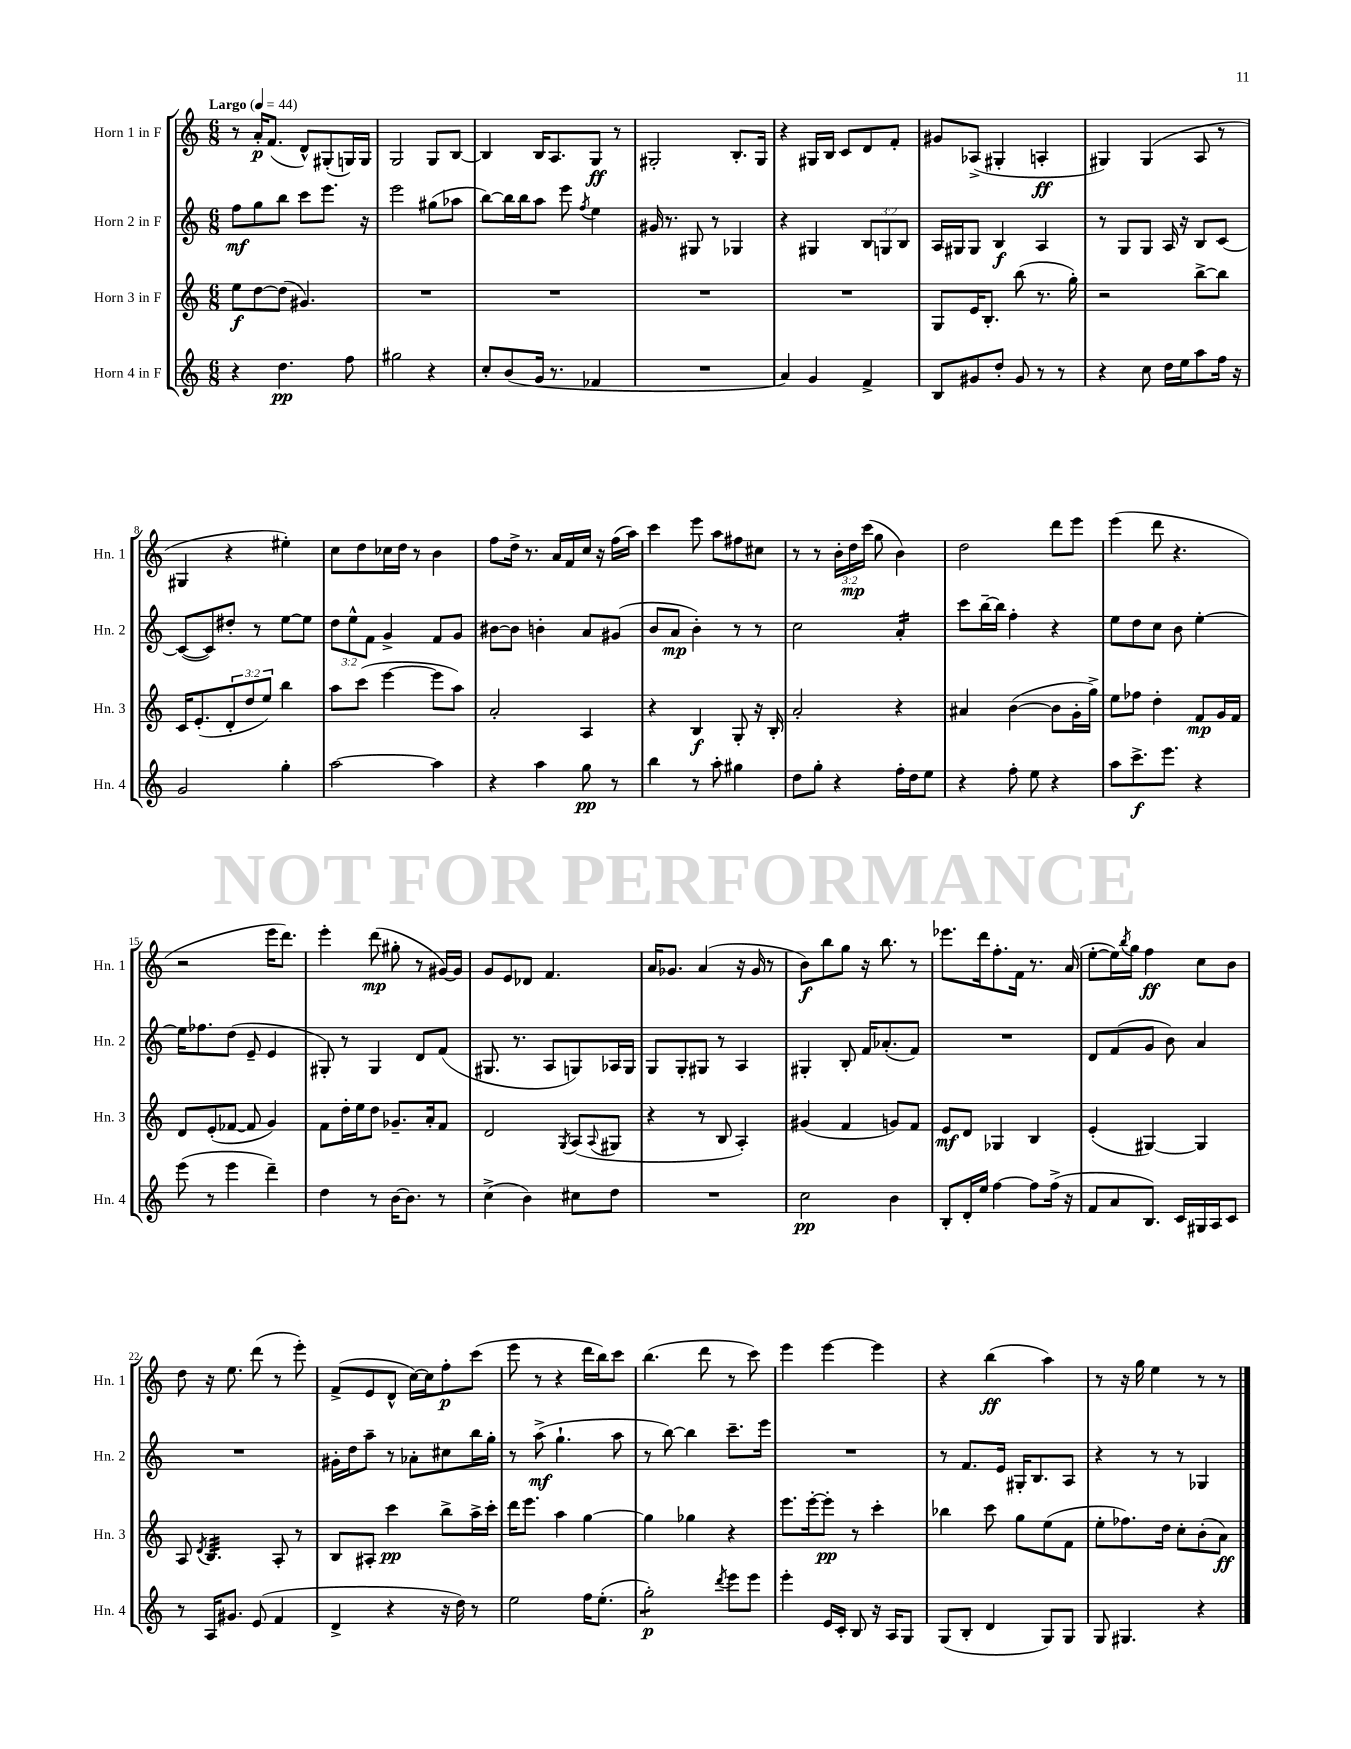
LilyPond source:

<<
\new StaffGroup <<
\new Staff = "s0" \with { instrumentName = "Horn 1 in F" shortInstrumentName = "Hn. 1" } {
    \clef treble \key c \major \numericTimeSignature \time 6/8 \override Staff.TupletNumber.text = #tuplet-number::calc-fraction-text \tempo "Largo" 4 = 44
    r8 a'16-.\p f'8.( d'8-^) gis8-.( g16) g16 |
    g2 g8 b8~ |
    b4 b16 a8. g8\ff r8 |
    gis2-. b8.-. gis16 |
    r4 gis16 b16 c'8 d'8 f'8-. |
    gis'8 aes8->( gis4-. a4-.\ff |
    gis4) gis4( a8 r8 |
    gis4 r4 eis''4-.) |
    c''8 d''8 ces''16 d''16 r8 b'4 |
    f''8 d''16-> r8. a'16 f'16 c''16 r16 f''16( a''16) |
    c'''4 e'''8 a''8 fis''8 cis''8 |
    r8 r8 \tuplet 3/2 { b'16-. d''16\mp c'''16( } g''8 b'4) |
    d''2 d'''8 e'''8 |
    e'''4( d'''8 r4. |
    r2 e'''16 d'''8.) |
    e'''4-. d'''8\mp( gis''8-. r8 gis'16~) gis'16 |
    g'8 e'8 des'8 f'4. |
    a'16 ges'8. a'4( r16 ges'16 r8 |
    b'8\f) b''8 g''8 r16 b''8. r8 |
    ees'''8. d'''16 f''8.-. f'16 r8. a'16( |
    e''8~-. e''16) \acciaccatura { b''8 } g''16 f''4\ff c''8 b'8 |
    d''8 r16 e''8. d'''8( r8 e'''8-.) |
    f'8->( e'8 d'8-^ c''16~) c''16 f''8-.\p c'''8( |
    e'''8 r8 r4 d'''16 b''16) c'''8 |
    b''4.( d'''8 r8 c'''8) |
    e'''4 e'''4~ e'''4 |
    r4 b''4\ff( a''4) |
    r8 r16 g''16 e''4 r8 r8 \bar "|." |
}
\new Staff = "s1" \with { instrumentName = "Horn 2 in F" shortInstrumentName = "Hn. 2" } {
    \clef treble \key c \major \numericTimeSignature \time 6/8 \override Staff.TupletNumber.text = #tuplet-number::calc-fraction-text
    f''8\mf g''8 b''8 c'''8 e'''8. r16 |
    e'''2 gis''8( aes''8 |
    b''8~) b''16 b''16 a''8 e'''8 \acciaccatura { f''8 } e''4 |
    gis'16 r8. gis8 r8 ges4 |
    r4 gis4 \tuplet 3/2 { b8 g8 b8 } |
    a16 gis16 gis8 b4\f a4 |
    r8 g8 g8 a16 r16 b8 c'8~ |
    c'8~( c'8) dis''8-. r8 e''8~ e''8 |
    \tuplet 3/2 { d''8 e''8-^ f'8 } g'4-> f'8 g'8 |
    bis'8~ bis'8 b'4-. a'8 gis'8( |
    b'8 a'8\mp b'4-.) r8 r8 |
    c''2 a'4:16-. |
    c'''8 b''16~-- b''16 f''4-. r4 |
    e''8 d''8 c''8 b'8 e''4~-. |
    e''16 fes''8. d''8( e'8-- e'4 |
    gis8-.) r8 gis4 d'8 f'8( |
    gis8. r8. a8 g8) aes16 g16 |
    g8 g8-. gis8 r8 a4 |
    gis4-. b8-. f'16 aes'8.-.( f'8) |
    R2. |
    d'8 f'8( g'8 b'8) a'4 |
    R2. |
    gis'16-. d''16 a''8-- r8 aes'8-. cis''8 b''16 g''16-. |
    r8 a''8->\mf( g''4.-! a''8 |
    r8 b''8~) b''4 c'''8.-- e'''16 |
    R2. |
    r8 f'8. e'16 gis16-. b8. a8 |
    r4 r8 r8 ges4 \bar "|." |
}
\new Staff = "s2" \with { instrumentName = "Horn 3 in F" shortInstrumentName = "Hn. 3" } {
    \clef treble \key c \major \numericTimeSignature \time 6/8 \override Staff.TupletNumber.text = #tuplet-number::calc-fraction-text
    e''8\f d''8~ d''8( gis'4.) |
    R2. |
    R2. |
    R2. |
    R2. |
    g8 e'16 b8.-. b''8( r8. g''16-.) |
    r2 b''8~-> b''8 |
    c'16 e'8.-.( \tuplet 3/2 { d'8-. d''8 e''8) } b''4 |
    a''8 c'''8( e'''4~ e'''8 a''8) |
    a'2-. a4 |
    r4 b4\f g8-. r16 b16-. |
    a'2-. r4 |
    ais'4 b'4~( b'8 g'16-. g''16->) |
    e''8 fes''8 d''4-. f'8\mp g'16 f'16 |
    d'8 e'8-.( fes'8~ fes'8 g'4) |
    f'8 d''16-. e''16 d''8 ges'8.-- a'16-. f'8 |
    d'2 \acciaccatura { g8 } a8( \appoggiatura { a8 } gis8 |
    r4 r8 b8 a4-.) |
    gis'4( f'4 g'8) f'8 |
    e'8\mf d'8 ges4 b4 |
    e'4-.( gis4~) gis4 |
    a8 \acciaccatura { d'8 } b4.:32 a8-. r8 |
    b8 ais8-. c'''4\pp b''8-> a''16-> c'''16-. |
    d'''16 e'''8. a''4 g''4~ |
    g''4 ges''4 r4 |
    e'''8. e'''16~-. e'''8-.\pp r8 c'''4-. |
    bes''4 c'''8 g''8 e''8( f'8 |
    e''8-. fes''8.) d''16 c''8-. b'8-.( a'8\ff) \bar "|." |
}
\new Staff = "s3" \with { instrumentName = "Horn 4 in F" shortInstrumentName = "Hn. 4" } {
    \clef treble \key c \major \numericTimeSignature \time 6/8
    r4 d''4.\pp f''8 |
    gis''2 r4 |
    c''8-. b'8( g'16 r8. fes'4 |
    R2. |
    a'4) g'4 f'4-> |
    b8 gis'8 d''8-. gis'8 r8 r8 |
    r4 c''8 d''16 e''16 a''8 f''16 r16 |
    g'2 g''4-. |
    a''2~ a''4 |
    r4 a''4 g''8\pp r8 |
    b''4 r8 a''8-. gis''4 |
    d''8 g''8-. r4 f''16-. d''16 e''8 |
    r4 f''8-. e''8 r4 |
    a''8 c'''8.->\f e'''8. r4 |
    e'''8( r8 e'''4 d'''4--) |
    d''4 r8 b'16~ b'8. r8 |
    c''4->( b'4) cis''8 d''8 |
    R2. |
    c''2\pp b'4 |
    b8-. d'16-. e''16 f''4~ f''8 f''16->( r16 |
    f'8 a'8 b8.) c'16 gis16 a16 c'8 |
    r8 a16 gis'8. e'8( f'4 |
    d'4-> r4 r16 d''16) r8 |
    e''2 f''16 e''8.-.( |
    g''2:8-.\p) \acciaccatura { d'''8 } e'''8 e'''8 |
    e'''4-. e'16 c'16-. b8 r16 a16 g8 |
    g8( b8-. d'4 g8) g8 |
    g8 gis4. r4 \bar "|." |
}
>>
>>
